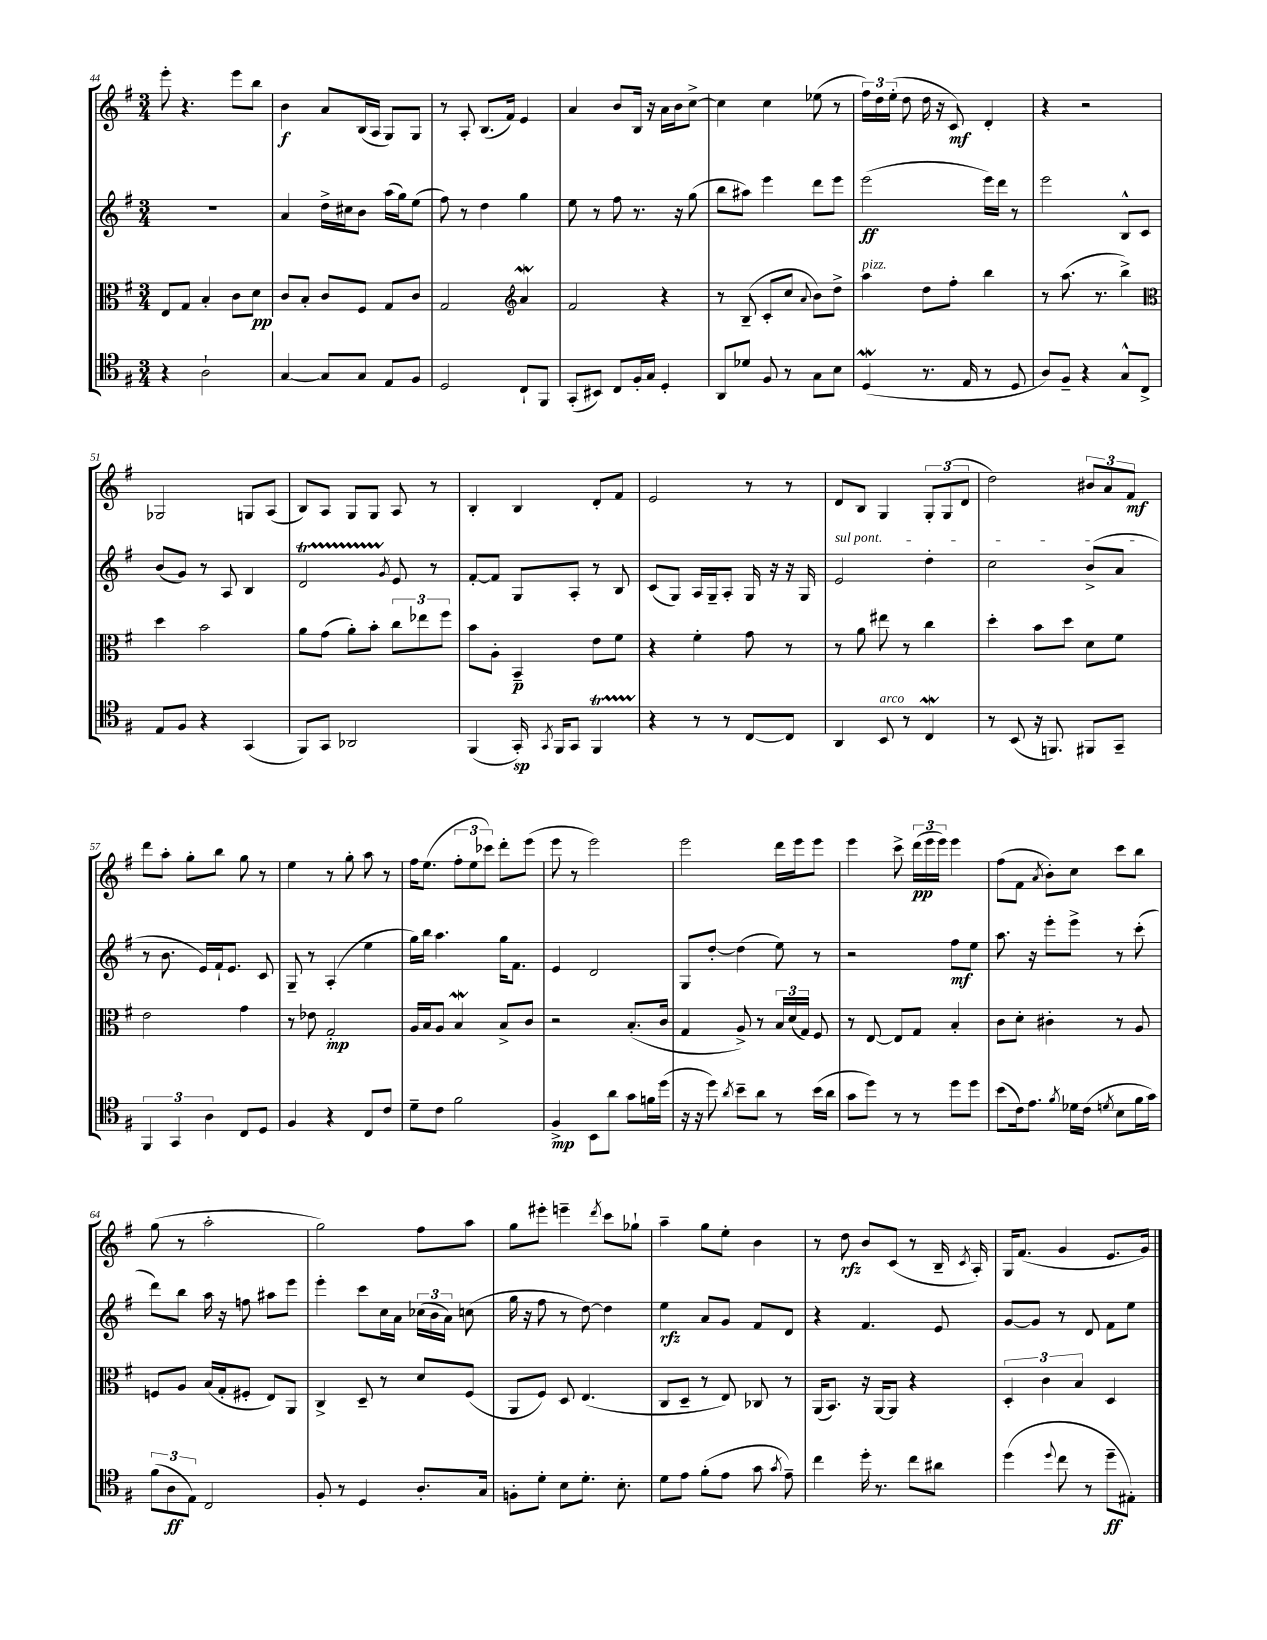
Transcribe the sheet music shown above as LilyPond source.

<<
\new StaffGroup <<
\new Staff = "s0" {
    \clef treble \key g \major \numericTimeSignature \time 3/4
    \autoBeamOff e'''8-. r4. e'''8[ b''8] |
    b'4\f a'8[ b16( a16] g8[) g8] |
    r8 a8-. b8.[( fis'16]) e'4 |
    a'4 b'8[ b16] r16 a'16[ b'16 c''8]~-> |
    c''4 c''4 ees''8( r8 |
    \tuplet 3/2 { fis''16[) d''16 e''16]-.( } d''8 d''16 r16 c'8\mf) d'4-. |
    r4 r2 |
    ges2 g8[ a8]( |
    b8[) a8] g8[ g8] a8 r8 |
    b4-. b4 d'8[-. fis'8] |
    e'2 r8 r8 |
    d'8[ b8] g4 \tuplet 3/2 { g8[-. g8( d'8] } |
    d''2) \tuplet 3/2 { bis'8[ a'8 fis'8]\mf } |
    d'''8[ a''8]-. g''8[-. b''8] g''8 r8 |
    e''4 r8 g''8-. a''8 r8 |
    fis''16[ e''8.]( \tuplet 3/2 { fis''8[-. e''8 ces'''8]) } d'''8[-. e'''8]( |
    e'''8 r8 e'''2) |
    e'''2 d'''16[ e'''16 e'''8] |
    e'''4 c'''8-> \tuplet 3/2 { d'''16[\pp( e'''16 e'''16]) } e'''4 |
    fis''8[( fis'8] \acciaccatura { a'8 } b'8[-.) c''8] c'''8[ b''8] |
    g''8( r8 a''2-. |
    g''2) fis''8[ a''8] |
    g''8[ eis'''8]-. e'''4-- \acciaccatura { d'''8 } c'''8[ ges''8]-! |
    a''4-- g''8[ e''8]-. b'4 |
    r8 d''8\rfz b'8[ c'8]( r8 b16-- \acciaccatura { c'8 } a16-.) |
    g16[ fis'8.]( g'4 e'8.[ g'16]) \bar "|." |
}
\new Staff = "s1" {
    \clef treble \key g \major \numericTimeSignature \time 3/4
    \autoBeamOff R2. |
    a'4 d''16[-> cis''16 b'8] a''16[( g''16) e''8]( |
    fis''8) r8 d''4 g''4 |
    e''8 r8 fis''8 r8. r16 g''8( |
    b''8[ ais''8]) e'''4 d'''8[ e'''8] |
    e'''2\ff( e'''16[) d'''16] r8 |
    e'''2 b8[-^ c'8] |
    b'8[( g'8]) r8 a8 b4 |
    d'2\startTrillSpan \acciaccatura { g'8 } e'8\stopTrillSpan r8 |
    fis'8[~-. fis'8] g8[ a8]-. r8 b8 |
    c'8[( g8]) a16[ g16-- a8]-. g16 r16 r16 g16 |
    \once \override TextSpanner.bound-details.left.text = \markup { \italic "sul pont." } e'2\startTextSpan d''4-. |
    c''2 b'8[->( a'8]\stopTextSpan |
    r8 b'8. e'16[) fis'16-! e'8.] c'8 |
    g8-- r8 a4-.( e''4 |
    g''16[) b''16] a''4. g''16[ fis'8.] |
    e'4 d'2 |
    g8[ d''8]~-. d''4( e''8) r8 |
    r2 fis''8[\mf e''8] |
    a''8. r16 e'''8[-. e'''8]-> r8 c'''8-.( |
    d'''8[) b''8] a''16 r16 f''8 ais''8[ e'''8] |
    e'''4-. c'''8[ c''16 a'16] \tuplet 3/2 { ces''16[( b'16 a'16]) } c''8( |
    g''16 r16 fis''8 r8 d''8~) d''4 |
    e''4\rfz a'8[ g'8] fis'8[ d'8] |
    r4 fis'4. e'8 |
    g'8[~ g'8] r8 d'8 fis'8[ e''8] \bar "|." |
}
\new Staff = "s2" {
    \clef alto \key g \major \numericTimeSignature \time 3/4
    \autoBeamOff e8[ g8] b4-. c'8[ d'8]\pp |
    c'8[ b8]-. c'8[ fis8] g8[ c'8] |
    g2 \clef treble a'4\mordent |
    fis'2 r4 |
    r8 b8--( c'8[-. c''8] \appoggiatura { a'8 } b'8[) d''8]-> |
    a''4^\markup { \italic "pizz." } d''8[ fis''8]-. b''4 |
    r8 a''8.( r8. b''4->) |
    \clef alto d''4 b'2 |
    a'8[ g'8]( a'8[-.) b'8]-. \tuplet 3/2 { c''8[ ees''8 fis''8] } |
    b'8[ a8]-. b,4--\p e'8[ fis'8] |
    r4 fis'4-. g'8 r8 |
    r8 a'8 eis''8 r8 c''4 |
    d''4-. b'8[ d''8] d'8[ fis'8] |
    e'2 g'4 |
    r8 ees'8 g2-.\mp |
    a16[ b16 a8] b4\mordent b8[-> c'8] |
    r2 b8.[-.( c'16] |
    g4 a8->) r8 \tuplet 3/2 { b16[ d'16( g16]) } fis8 |
    r8 e8~ e8[ g8] b4-. |
    c'8[ d'8]-. cis'4-. r8 a8 |
    f8[ a8] b16[( g16-. fis8]-. e8[) a,8] |
    c4-> d8-- r8 d'8[ fis8]( |
    a,8[ fis8]) d8 e4.( |
    c8[ d8]-- r8 e8) ces8 r8 |
    a,16[( b,8.]) r16 a,16[~ a,8] r4 |
    \tuplet 3/2 { d4-. c'4 b4 } d4 \bar "|." |
}
\new Staff = "s3" {
    \clef tenor \key g \major \numericTimeSignature \time 3/4
    \autoBeamOff r4 a2-! |
    g4~ g8[ g8] e8[ fis8] |
    d2 c8[-! fis,8] |
    g,8[-.( bis,8]) c8[ fis16-. g16] d4-. |
    a,8[ des'8] fis8 r8 g8[ b8] |
    d4\mordent( r8. e16 r8 d8 |
    a8[) fis8]-- r4 g8[-^ c8]-> |
    e8[ fis8] r4 g,4( |
    fis,8[) g,8] aes,2 |
    fis,4( g,16-.\sp) \acciaccatura { g,8 } fis,16[ g,8] fis,4\startTrillSpan |
    r4\stopTrillSpan r8 r8 c8[~ c8] |
    a,4 b,8^\markup { \italic "arco" } r8 c4\mordent |
    r8 b,8( r16 f,8.) fis,8[ g,8]-- |
    \tuplet 3/2 { fis,4 g,4 a4 } c8[ d8] |
    fis4 r4 c8[ c'8] |
    d'8[-- c'8] fis'2 |
    fis4->\mp b,8[ a'8] g'8[ f'16 d''16]( |
    r16 r16 d''8) \acciaccatura { a'8 } b'8[-- a'8] r8 b'16[( a'16] |
    g'8[ d''8]) r8 r8 d''8[ d''8] |
    b'8[( c'16) e'8.] \acciaccatura { fis'8 } des'16[ c'16]( \acciaccatura { d'8 } b8[ fis'16 g'16]) |
    \tuplet 3/2 { fis'8[( a8\ff e8]) } c2 |
    fis8-. r8 d4 a8.[-. g16] |
    f8[-. d'8]-. b8[ d'8.]-. b8.-. |
    d'8[ e'8] fis'8[-.( e'8] g'8 \acciaccatura { g'8 } e'8--) |
    c''4 d''16-. r8. c''8[ ais'8] |
    d''4( \appoggiatura { d''8 } c''8 r8 d''8[--\ff eis8]-.) \bar "|." |
}
>>
>>
\layout { \context { \Score currentBarNumber = #44 } }
